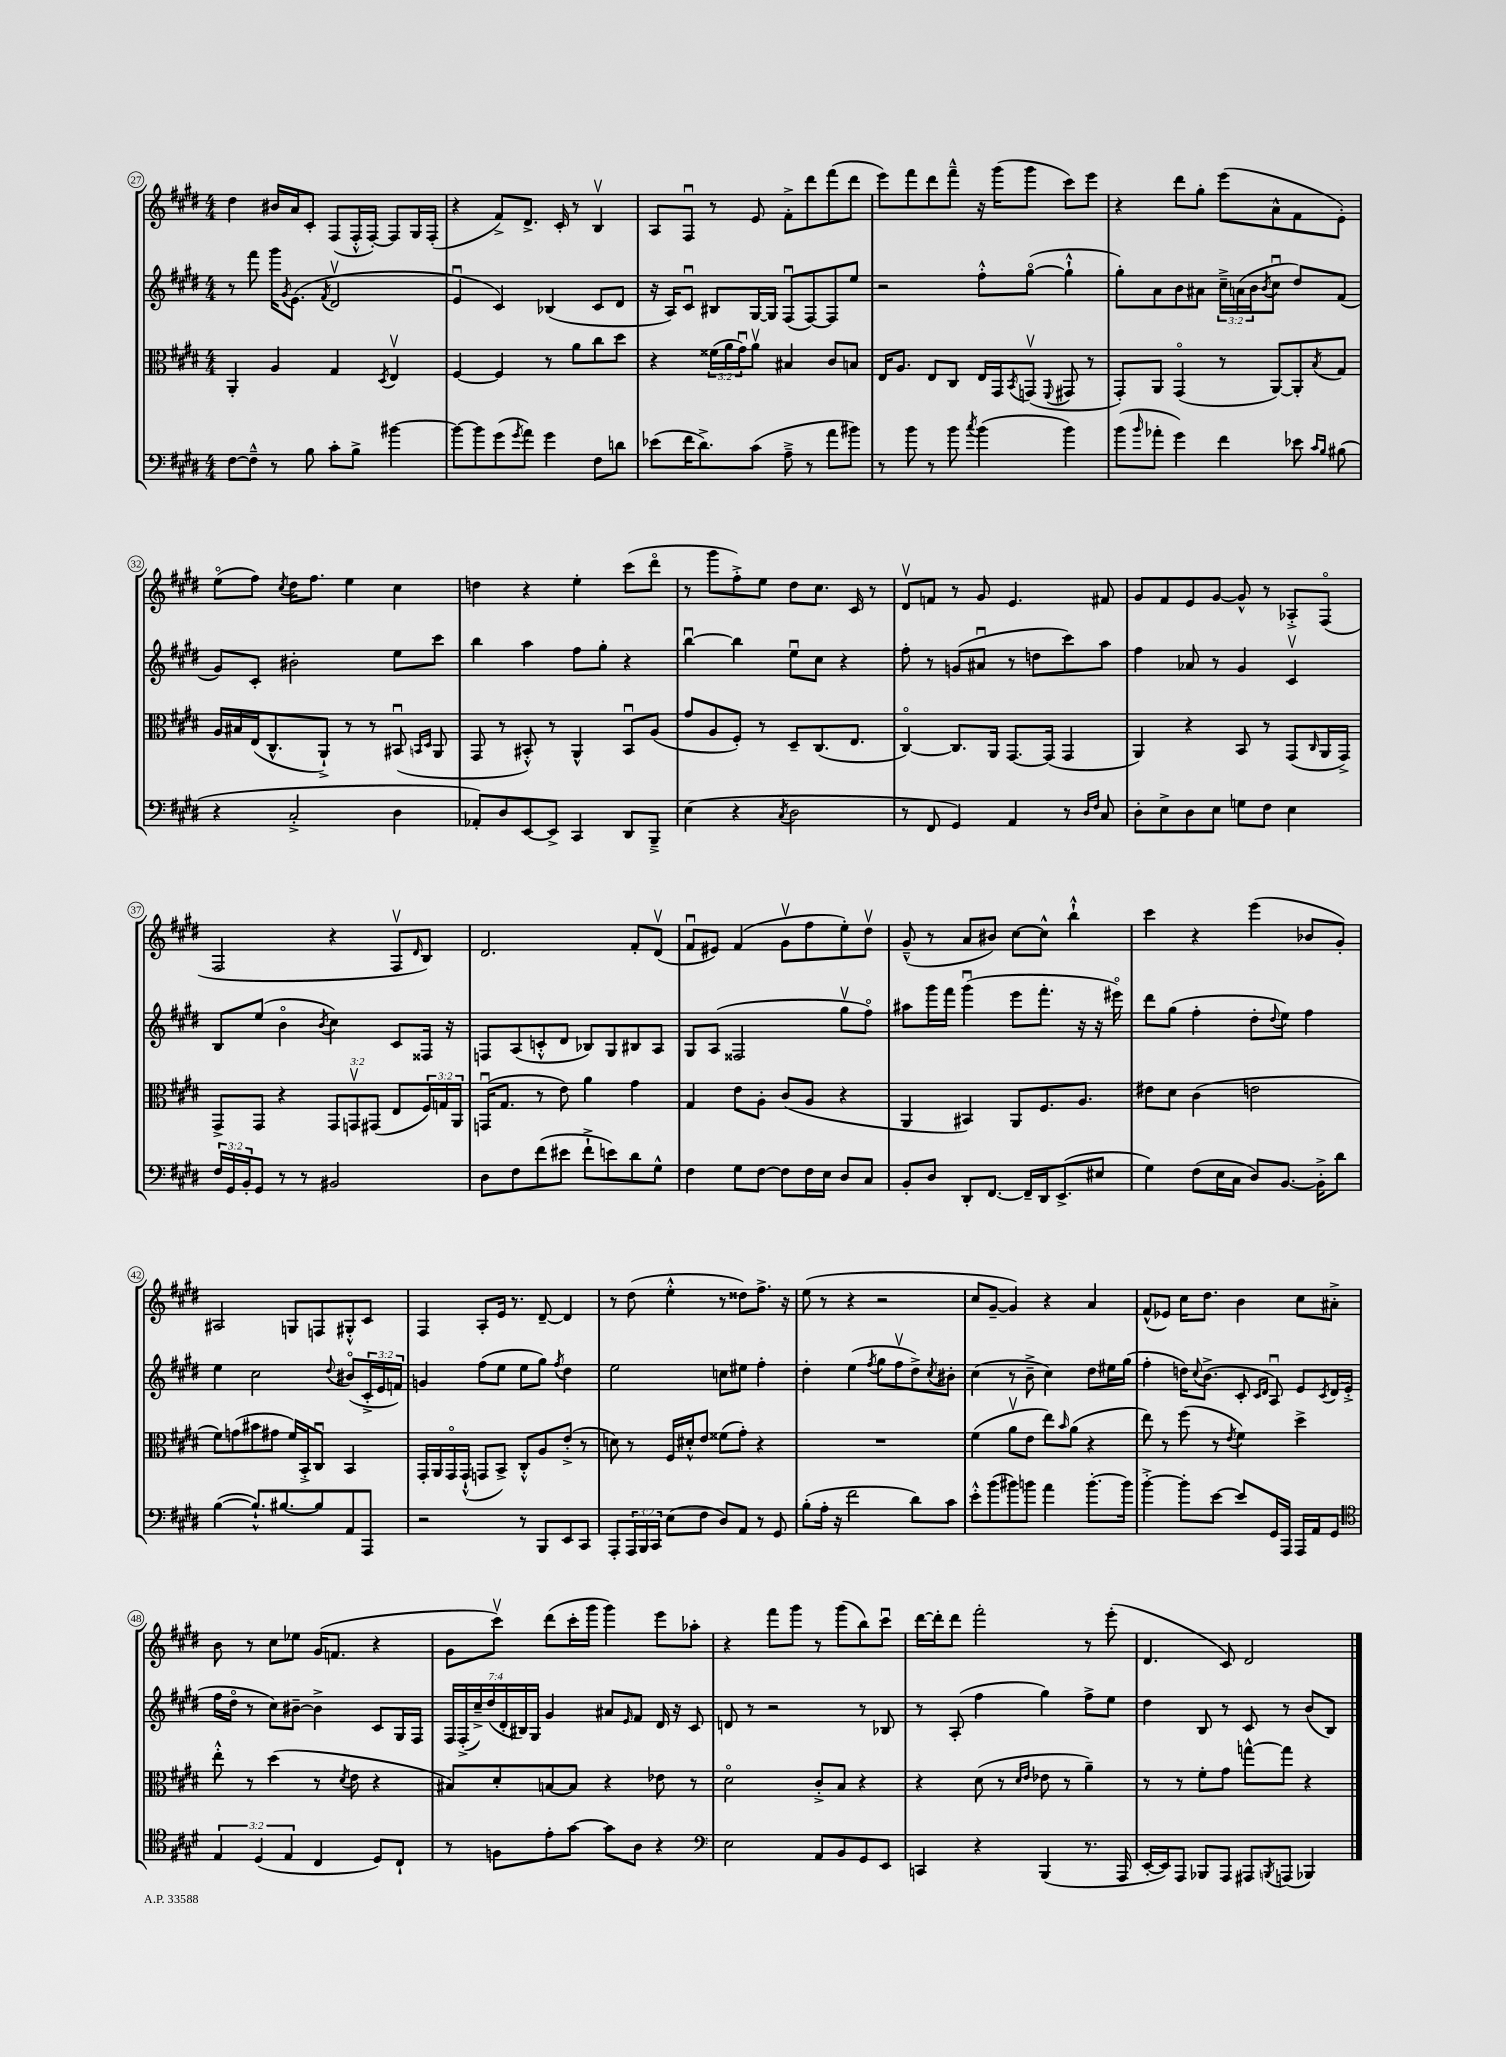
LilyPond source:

<<
\new StaffGroup <<
\new Staff = "s0" {
    \clef treble \key e \major \numericTimeSignature \time 4/4
    dis''4 bis'16 a'16 cis'8-. fis8( fis16-.-^ fis16~-.) fis8 gis16 fis16-.( |
    r4 fis'8->) dis'8.-> cis'16-. r8 b4\upbow |
    a8 fis8\downbow r8 e'8 fis'8-.-> dis'''8 fis'''8( dis'''8 |
    e'''8) fis'''8 dis'''8 fis'''8---^ r16 gis'''16( gis'''8 cis'''8) e'''8 |
    r4 dis'''8 gis''8-. e'''8( a'8-^ fis'8 e'8-.) |
    e''8\flageolet( fis''8) \acciaccatura { cis''8 } dis''16 fis''8. e''4 cis''4 |
    d''4 r4 e''4-. cis'''8( dis'''8\flageolet |
    r8 gis'''8 fis''8-.->) e''8 dis''8 cis''8. cis'16 r8 |
    dis'8\upbow f'8 r8 gis'8 e'4. fis'8 |
    gis'8 fis'8 e'8 gis'8~ gis'8-^ r8 aes8-.-> fis8\flageolet( |
    fis2 r4 fis8\upbow \grace { dis'16 } b8) |
    dis'2. fis'8-. dis'8\upbow( |
    fis'8\downbow eis'8) fis'4( gis'8\upbow fis''8 e''8-.) dis''8\upbow |
    gis'8---^( r8 a'8 bis'8) cis''8~ cis''8-^ b''4-!-^ |
    cis'''4 r4 e'''4( bes'8 gis'8-.) |
    ais2 g8 f8 gis8-.-^ cis'8 |
    fis4 a8-. e'16 r8. dis'8~-- dis'4 |
    r8 dis''8( e''4-.-^ r8 disis''8) fis''8.-> r16 |
    e''8( r8 r4 r2 |
    cis''8 gis'8~-- gis'4) r4 a'4 |
    fis'8-^( ees'8) cis''16 dis''8. b'4 cis''8 ais'8-.-> |
    b'8 r8 cis''8 ees''8 gis'16( f'8. r4 |
    gis'8 cis'''8\upbow) dis'''8( cis'''16-. gis'''16 gis'''4) e'''8 aes''8-. |
    r4 fis'''8 gis'''8 r8 gis'''8( b''8) cis'''8\downbow |
    dis'''16~ dis'''16-. dis'''8 fis'''2-. r8 e'''8-.( |
    dis'4. cis'8) dis'2 \bar "|." |
}
\new Staff = "s1" {
    \clef treble \key e \major \numericTimeSignature \time 4/4 \override Staff.TupletNumber.text = #tuplet-number::calc-fraction-text
    r8 fis'''8 gis'''16 \acciaccatura { gis'8 } e'8.( \acciaccatura { fis'8 } dis'2\upbow |
    e'4\downbow cis'4) bes4( cis'8 dis'8 |
    r16 a16) cis'8\downbow bis8 gis16~ gis16 fis8\downbow( fis8~) fis8 e''8 |
    r2 fis''8-.-^ gis''8~\flageolet( gis''4-!-^ |
    gis''8-.) a'8 b'8 ais'8 \tuplet 3/2 { cis''16---> a'16( b'16 } \acciaccatura { b'8 } cis''8\downbow dis''8) fis'8( |
    gis'8) cis'8-. bis'2-. e''8 cis'''8 |
    b''4 a''4 fis''8 gis''8-. r4 |
    b''4~\downbow b''4 e''8\downbow cis''8 r4 |
    fis''8-. r8 g'8( ais'8\downbow r8 d''8 cis'''8) a''8 |
    fis''4 aes'8 r8 gis'4 cis'4\upbow |
    b8 e''8( b'4\flageolet \acciaccatura { b'8 } cis''4) cis'8 fisis16 r16 |
    f8 a8( c'8-.-^ dis'8 bes8) gis8 bis8 a8 |
    gis8 a8( fisis2 gis''8\upbow fis''8\flageolet) |
    ais''8 gis'''16 fis'''16 gis'''4\downbow( e'''8 fis'''8.-. r16 r16 eis'''16\flageolet) |
    dis'''8 gis''8( fis''4-. dis''8-. \appoggiatura { dis''8 } e''8) fis''4 |
    e''4 cis''2 \appoggiatura { dis''8 } bis'8\flageolet( \tuplet 3/2 { cis'16-.-> e'16 f'16) } |
    g'4 fis''8( e''8 e''8 gis''8) \acciaccatura { fis''8 } dis''4 |
    e''2 c''8 eis''8 fis''4-. |
    dis''4-. e''4( \acciaccatura { fis''8 } gis''8 fis''8\upbow dis''8->) \acciaccatura { cis''8 } bis'8-. |
    cis''4( r8 b'8---> cis''4) dis''8 eis''16 gis''16( |
    fis''4-. d''16) \appoggiatura { cis''8 } b'8.->( cis'8-. \grace { cis'16 dis'16 } a8\downbow) e'8 \acciaccatura { cis'8 } dis'16 e'16-.->( |
    fis''16 dis''16\flageolet r8 cis''8) bis'8~-- bis'4-> cis'8 gis16 fis16 |
    \tuplet 7/4 { fis16 fis16-.->( cis''16--->) dis''16( dis'16-. bis16) gis16 } gis'4 ais'8 \grace { e'16 } fis'8 dis'16 r16 cis'8 |
    d'8 r8 r2 r8 bes8 |
    r8 a8-.( fis''4 gis''4) fis''8-> e''8 |
    dis''4 b8 r8 cis'8 r8 b'8( b8) \bar "|." |
}
\new Staff = "s2" {
    \clef alto \key e \major \numericTimeSignature \time 4/4 \override Staff.TupletNumber.text = #tuplet-number::calc-fraction-text
    a,4-. a4 gis4 \acciaccatura { dis8 } e4\upbow |
    fis4~ fis4 r8 a'8 cis''8 dis''8 |
    r4 \tuplet 3/2 { fisis'16( a'16 gis'16\downbow) } a'8\upbow bis4 cis'8 b8 |
    e16 a8. e8 cis8 e16 gis,16 \acciaccatura { b,8 } g,8\upbow( \appoggiatura { fis,8 } gis,8 r8 |
    gis,8-.) a,8 gis,4\flageolet( r8 a,8~) a,8-. \acciaccatura { b8 } gis8 |
    a16 bis16 e16( cis8.-^ a,8-!->) r8 r8 bis,8\downbow( \grace { b,16 dis16 } a,8 |
    gis,8 r8 bis,8-.-^) r8 a,4-^ bis,8\downbow a8( |
    gis'8 a8 fis8-.) r8 dis8-- cis8.( e8. |
    cis4~\flageolet) cis8. a,16 gis,8.~ gis,16( gis,4 |
    a,4) r4 b,8 r8 gis,8( \grace { cis16 } a,16 gis,16->) |
    gis,8-> gis,8 r4 \tuplet 3/2 { gis,8 g,8\upbow gis,8( } e8 \tuplet 3/2 { fis16) g16 a,16 } |
    g,16\downbow( gis8. r8 e'8) a'4 gis'4 |
    gis4 e'8 a8-. cis'8( a8 r4 |
    a,4 bis,4) a,8 fis8. a8. |
    eis'8 dis'8 cis'4( e'2 |
    fis'8) g'8( bis'8 gis'8 fis'16) b,16-.-> cis8\downbow b,4 |
    gis,16-. a,16 gis,16\flageolet gis,16-!-^( g,8 b,8->) cis8-.-^ a8 e'8-.->( r8 |
    d'8) r8 fis16 dis'16-.-^ e'8 fisis'8( gis'8-.) r4 |
    R1 |
    fis'4( a'8\upbow e'8 e''8) \grace { b'16 } a'8( r4 |
    e''8) r8 fis''8( r8 \acciaccatura { e'8 } fis'4) dis''4-> |
    e''8-.-^ r8 dis''4( r8 \acciaccatura { dis'8 } e'8 r4 |
    bis8) dis'8-. b8~ b8 r4 ees'8 r8 |
    dis'2\flageolet cis'8-.-> b8 r4 |
    r4 dis'8( r8 \grace { dis'16 e'16 } ees'8 r8 a'4--) |
    r8 r8 fis'8-. gis'8 g''8~-^ g''8 r4 \bar "|." |
}
\new Staff = "s3" {
    \clef bass \key e \major \numericTimeSignature \time 4/4 \override Staff.TupletNumber.text = #tuplet-number::calc-fraction-text
    fis8~ fis8---^ r8 b8 cis'8-. b8-> bis'4~ |
    bis'8~ bis'8 gis'8( \acciaccatura { gis'8 } a'8) gis'4 fis8 d'8 |
    ees'8( fis'16 dis'8.->) cis'8( a8---> r8 a'8 bis'8) |
    r8 b'8 r8 b'8 \acciaccatura { cis''8 } b'4( b'4) |
    b'8( \grace { b'16 } aes'8-. gis'4) fis'4 ees'8 \grace { cis'16 b16 } bis8( |
    r4 cis2-.-> dis4 |
    aes,8-.) dis8 e,8~ e,8-> cis,4 dis,8 b,,8---> |
    e4( r4 \acciaccatura { cis8 } dis2 |
    r8 fis,8 gis,4) a,4 r8 \grace { dis16 fis16 } cis8 |
    dis8-. e8-> dis8 e8 g8 fis8 e4 |
    \tuplet 3/2 { fis16 gis,16 b,16-. } gis,8 r8 r8 bis,2 |
    dis8 fis8 fis'8( eis'8 fis'8-!-> e'8) dis'8 gis8-^ |
    fis4 gis8 fis8~ fis8 fis16 e16 dis8 cis8 |
    b,8-. dis8 dis,8-. fis,8.~ fis,16-- dis,16 e,8.->( eis8 |
    gis4) fis8( e16 cis16 dis8) b,8.~ b,16-.-> dis'8 |
    b4~( b8.-!-^) bis8.~ bis8 a,8 a,,8 |
    r2 r8 b,,8 e,8 cis,8 |
    a,,8-. \tuplet 3/2 { a,,16 b,,16 cis,16 } e8( fis8 dis8) a,8 r8 gis,8 |
    b8-.( a16-. r16 fis'2 dis'8) cis'8 |
    e'8-.-^ b'8( bis'8) b'8 a'4 b'8.~-. b'16 |
    b'4~-.-> b'8-. e'8~ e'8 gis,16 a,,16 a,,16 a,16 gis,8 |
    \clef tenor \tuplet 3/2 { e4 dis4( e4 } cis4 dis8) cis8-! |
    r8 f8 e'8-. gis'8~ gis'8 a8 r4 |
    \clef bass e2 a,8 b,8 gis,8 e,8 |
    c,4 r4 b,,4( r8. a,,16 |
    e,16~-. e,16) a,,8 bes,,8 a,,8 ais,,8 \acciaccatura { b,,8 } a,,8( bes,,4) \bar "|." |
}
>>
>>
\layout { \context { \Score currentBarNumber = #27 \override BarNumber.stencil = #(make-stencil-circler 0.1 0.3 ly:text-interface::print) } }
